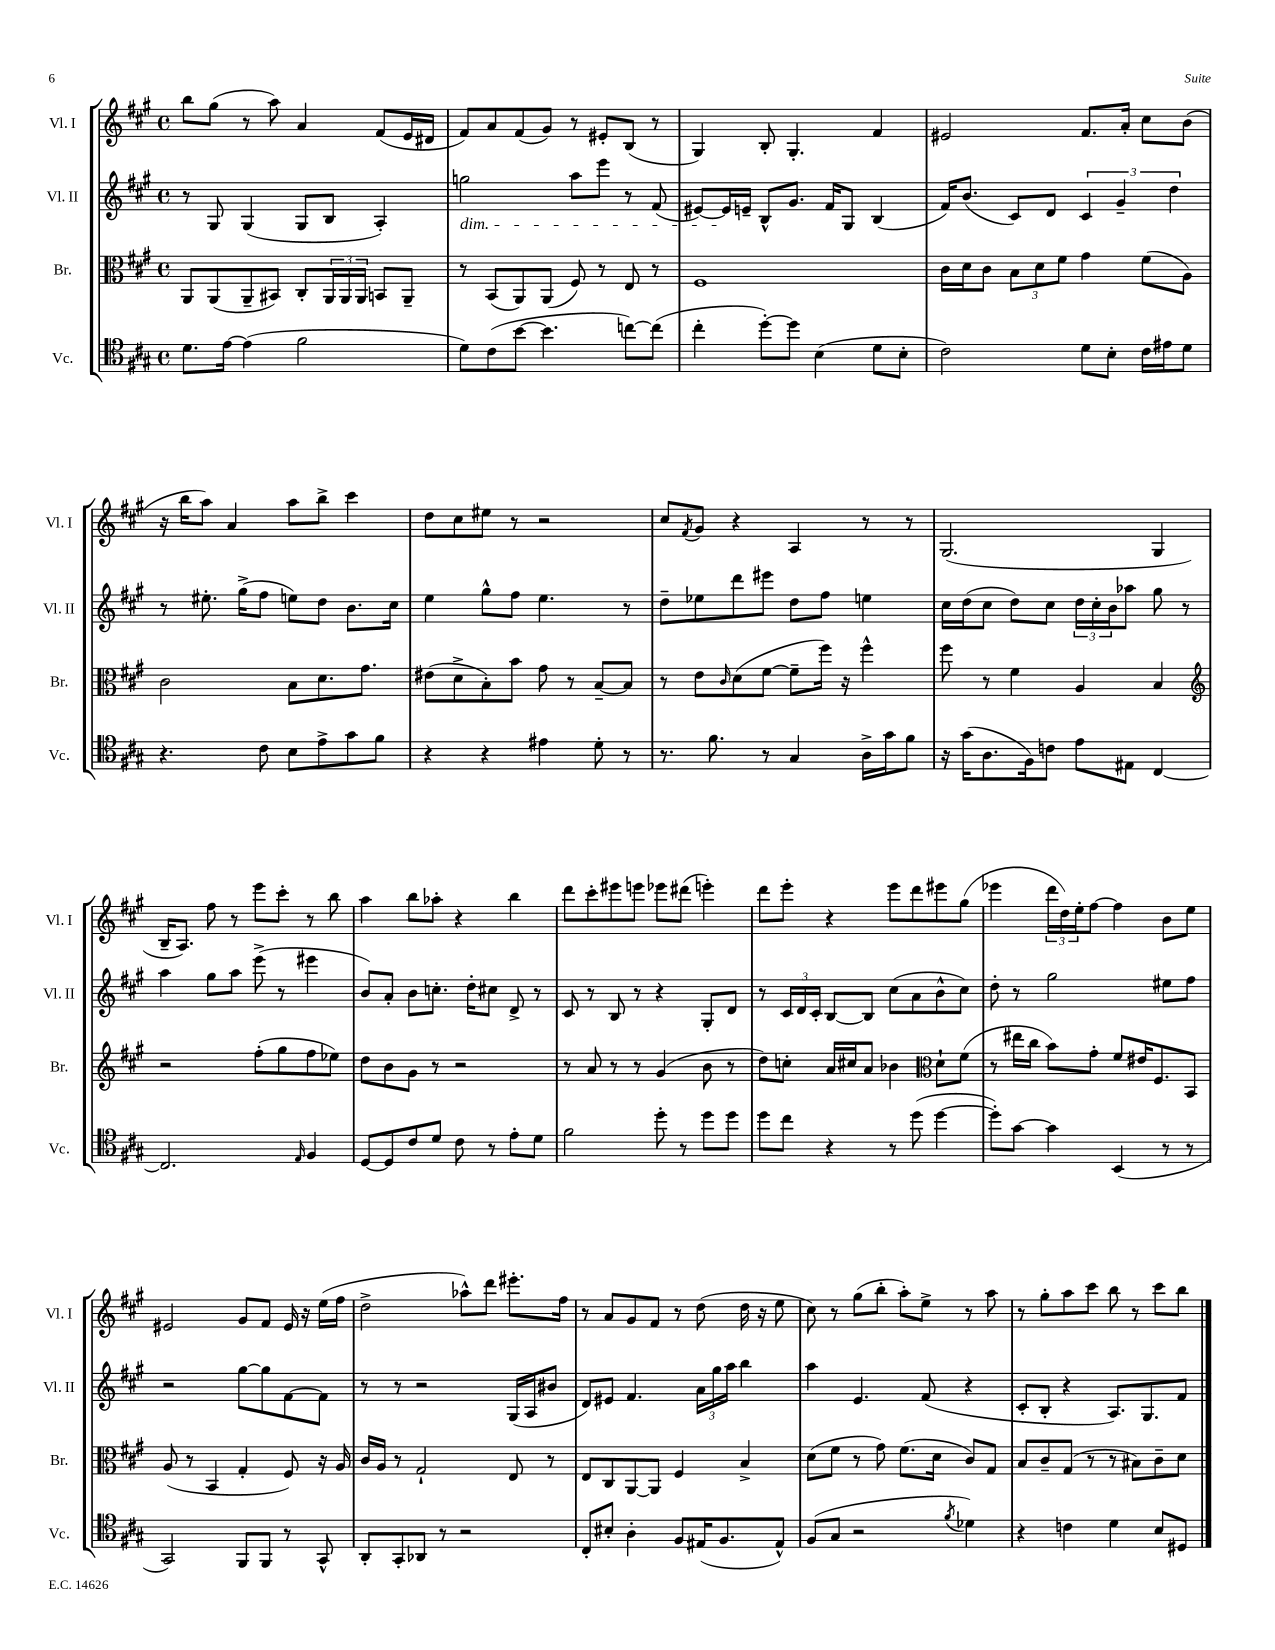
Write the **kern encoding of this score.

**kern	**kern	**kern	**kern
*staff4	*staff3	*staff2	*staff1
*clefC4	*clefC3	*clefG2	*clefG2
*k[f#c#g#]	*k[f#c#g#]	*k[f#c#g#]	*k[f#c#g#]
*M4/4	*M4/4	*M4/4	*M4/4
*met(c)	*met(c)	*met(c)	*met(c)
8.d	8AA	8r	8bb
.	(8AA	8G#	(8gg#
[16e	.	.	.
(4e]	8AA~	(4G#	8r
.	8BB#)	.	8aa)
2f#	8C#'	8G#	4a
.	24AA	8B	.
.	24AA	.	.
.	24AA	.	.
.	8BB	4A')	(8f#
.	8AA~	.	16e
.	.	.	16d#
=	=	=	=
8d)	8r	2gg	8f#)
(8c#	(8BB	.	8a
[8b	8AA)	.	(8f#
4.b]	(8AA	.	8g#)
.	8F#)	8aa	8r
.	8r	8eee	8e#'
[8cc)	8E	8r	(8B
(8cc]	8r	(8f#	8r
=	=	=	=
4cc#'	1F#	[8e#)	4G#)
.	.	16e#]	.
.	.	16e~	.
[8dd')	.	8B^^	8B'
8dd]	.	8.g#	4.G#'
(4B	.	.	.
.	.	16f#	.
.	.	8G#	.
8d	.	(4B	4f#
8B'	.	.	.
=	=	=	=
2c#)	16c#	16f#)	2e#
.	16d	(8.b	.
.	8c#	.	.
.	12B	8c#)	.
.	12d	.	.
.	.	8d	.
.	12f#	.	.
8d	4g#	6c#	8.f#
8B'	.	.	.
.	.	6g#~	.
.	.	.	16a'
16c#	(8f#	.	8cc#
16e#	.	.	.
.	.	6dd	.
8d	8A)	.	(8b
=	=	=	=
4.r	2c#	8r	16r
.	.	.	16bb
.	.	8.ee#'	8aa)
.	.	.	4a
.	.	(16gg#^	.
8c#	.	8ff#	.
8B	8B	8ee)	8aa
8e^	8.d	8dd	8bb^
8g#	.	8.b	4ccc#
.	8.g#	.	.
8f#	.	.	.
.	.	16cc#	.
=	=	=	=
4r	(8e#	4ee	8dd
.	8d^	.	8cc#
4r	8B')	8gg#^^	8ee#
.	8b	8ff#	8r
4e#	8g#	4.ee	2r
.	8r	.	.
8d'	[8B~	.	.
8r	8B]	8r	.
=	=	=	=
8.r	8r	8dd~	8cc#
.	.	.	8qf#
.	8e	8ee-	8g#
8.f#	.	.	.
.	16qqc#	.	.
.	(8d	8ddd	4r
8r	[8f#	8eee#	.
4G#	8f#~]	8dd	4A
.	16ff#)	8ff#	.
.	16r	.	.
16A^	4ff#^^	4ee	8r
16g#	.	.	.
8f#	.	.	8r
=	=	=	=
16r	8ff#	16cc#	(2.G#
(16g#	.	(16dd	.
8.A	8r	8cc#	.
.	4f#	8dd)	.
16F#)	.	.	.
8c	.	8cc#	.
8e	4A	24dd	.
.	.	24cc#'	.
.	.	24b	.
8E#	.	8aa-	.
[4C#	4B	8gg#	4G#
.	.	8r	.
=	=	=	=
*	*clefG2	*	*
2.C#]	2r	4aa	16B~
.	.	.	8.A)
.	.	8gg#	8ff#
.	.	8aa	8r
.	(8ff#'	(8eee^	8eee
.	8gg#	8r	8ccc#'
16qqE	.	.	.
4F#	8ff#	4eee#	8r
.	8ee-)	.	8bb
=	=	=	=
[8D	8dd	8b)	4aa
8D]	8b	8a'	.
8c#	8g#	8b	8bb
8d	8r	8.cc'	8aa-'
8c#	2r	.	4r
.	.	16dd'	.
8r	.	8cc#	.
8e'	.	8d^	4bb
8d	.	8r	.
=	=	=	=
2f#	8r	8c#	8ddd
.	8a	8r	8ccc#'
.	8r	8B	8eee#
.	8r	8r	8eee
8dd'	(4g#	4r	8eee-
8r	.	.	(8ddd#
8dd	8b	8G#'	4eee')
8dd	8r	8d	.
=	=	=	=
8dd	8dd)	8r	8ddd
8cc#	8cc'	24c#	8eee'
.	.	24d	.
.	.	24c#'	.
4r	16a	[8B	4r
.	16cc#	.	.
.	8a	8B]	.
8r	4b-	(8cc#	8eee
(8dd	.	8a	8ddd
*	*clefC3	*	*
[4dd	8d`	8b^^	8eee#
.	(8f#	8cc#)	(8gg#
=	=	=	=
8dd'])	8r	8dd'	4eee-
[8g#	16ee#	8r	.
.	16cc#	.	.
4g#]	8b)	2gg#	24ddd
.	.	.	24dd)
.	.	.	24ee'
.	8g#'	.	[8ff#
(4BB	8f#	.	4ff#]
.	16e#	.	.
.	8.F#	.	.
8r	.	8ee#	8b
8r	8BB	8ff#	8ee
=	=	=	=
2GG#)	(8A	2r	2e#
.	8r	.	.
.	4BB	.	.
8FF#	4G#'	[8gg#	8g#
8FF#	.	8gg#]	8f#
8r	8F#)	[8f#	16e#
.	.	.	16r
8GG#^^	16r	8f#]	(16ee
.	16A	.	16ff#
=	=	=	=
8AA'	16c#	8r	2dd^
.	16A	.	.
8GG#'	8r	8r	.
8AA-	2G#`	2r	.
8r	.	.	.
2r	.	.	8aa-^^)
.	.	.	8ddd
.	8E	(16G#	8.eee#'
.	.	16A	.
.	8r	8b#	.
.	.	.	16ff#
=	=	=	=
8C#'	8E	8d)	8r
8B#'	8C#	8e#	8a
4A'	[8AA	4.f#	8g#
.	8AA]	.	8f#
8F#	4F#	.	8r
(16E#	.	24a	(8dd
.	.	24gg#	.
8.F#	.	.	.
.	.	24aa	.
.	4B^	4bb	16dd
.	.	.	16r
8E#^^)	.	.	8ee
=	=	=	=
(8F#	(8d	4aa	8cc#)
8G#	8f#	.	8r
2r	8r	4.e	(8gg#
.	8g#)	.	8bb'
.	(8.f#	.	8aa')
.	.	(8f#	8ee^
.	16d	.	.
8qf#	.	.	.
4d-)	8c#)	4r	8r
.	8G#	.	8aa
=	=	=	=
4r	8B	8c#'	8r
.	8c#~	8B'	8gg#'
4c	(8G#	4r	8aa
.	8r	.	8ccc#
4d	8r	8.A)	8bb
.	8B#)	.	8r
.	.	8.G#	.
8B	8c#~	.	8ccc#
8D#	8d	8f#	8bb
==	==	==	==
*-	*-	*-	*-
